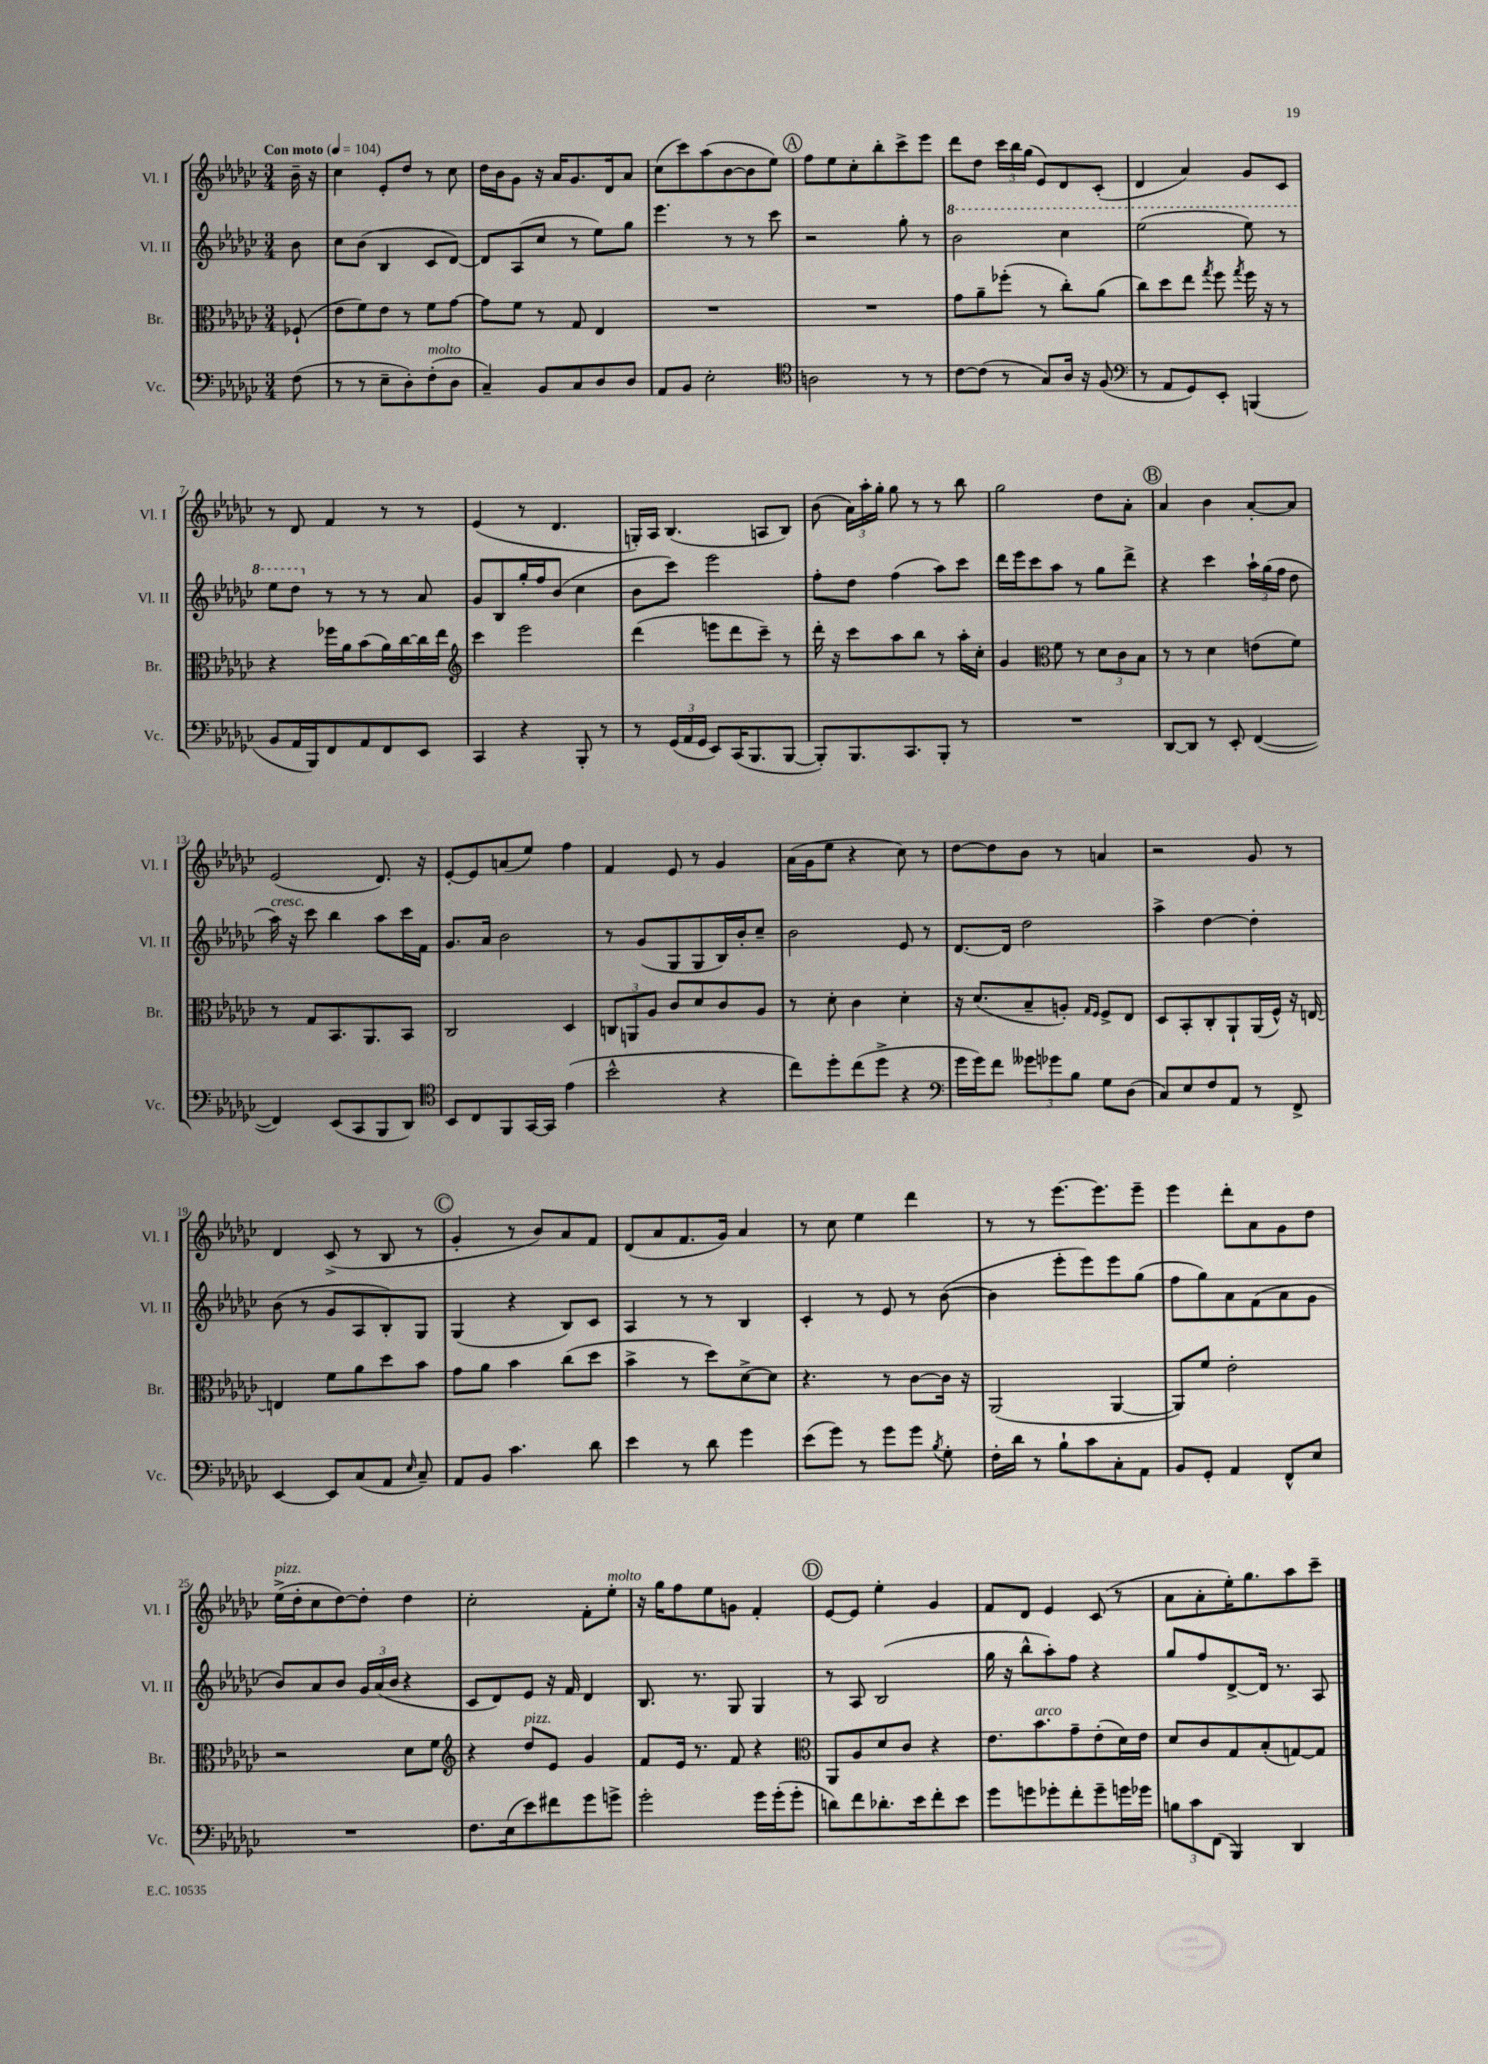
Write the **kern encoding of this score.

**kern	**kern	**kern	**kern
*staff4	*staff3	*staff2	*staff1
*clefF4	*clefC3	*clefG2	*clefG2
*k[b-e-a-d-g-c-]	*k[b-e-a-d-g-c-]	*k[b-e-a-d-g-c-]	*k[b-e-a-d-g-c-]
*M3/4	*M3/4	*M3/4	*M3/4
*MM104	*MM104	*MM104	*MM104
(8F	(8F-`	8b-	16b-~
.	.	.	16r
=	=	=	=
8r	8e-	8cc-	4cc-
8r	8f)	(8b-	.
8E-~	8e-	4B-	8e-'
8D-')	8r	.	8dd-
(8F'	8f	8c-	8r
8D-	[8g-	[8d-)	8cc-
=	=	=	=
4C-~)	8g-]	8d-]	16dd-
.	.	.	16b-
.	8f	(8A-	8g-
8BB-	8r	8cc-	16r
.	.	.	16a-
8C-	8G-	8r	8.g-
8D-	4E-	8ee-)	.
.	.	.	16d-
8D-	.	8gg-	8a-
=	=	=	=
8AA-	2.r	4.eee-	(8cc-
8BB-	.	.	8ccc-)
2E-'	.	.	(8aa-
.	.	8r	[8b-
.	.	8r	8b-]
.	.	8ccc-	8ee-)
=	=	=	=
*clefC4	*	*	*
2A	2.r	2r	8ff
.	.	.	8ee-
.	.	.	8cc-'
.	.	.	8bb-'
8r	.	8gg-'	8ccc-^
8r	.	8r	8eee-
=	=	=	=
[8c-	8g-	2bb-	8ddd-
(8c-]	8a-~	.	8dd-
8r	(8ff-'	.	24ccc-
.	.	.	24bb-
.	.	.	(24gg-
8G-)	8r	.	8e-)
16A-	8cc-')	4ccc-	8d-
16r	.	.	.
(8F	(8a-	.	(8c-'
=	=	=	=
*clefF4	*	*	*
8r	8cc-)	(2eee-	4d-
8AA-	8dd-	.	.
8GG-)	8ee-	.	4a-)
.	8qgg-	.	.
8EE-'	8ff	.	.
.	8qgg-	.	.
(4BBB	16ff	8eee-)	8g-
.	16r	.	.
.	8r	8r	8c-
=	=	=	=
8BB-	4r	8eee-	8r
16AA-	.	8ddd-	8d-
16BBB-)	.	.	.
8FF	16ff-	8r	4f
.	16a-	.	.
8AA-	(8b-	8r	.
8FF	16a-)	8r	8r
.	[16cc-	.	.
8EE-	16cc-]	8a-	8r
.	16ee-	.	.
=	=	=	=
*	*clefG2	*	*
4CC-	4ccc-	8g-	(4e-
.	.	8B-	.
4r	2eee-	16gg-'	8r
.	.	16ff	.
.	.	(8b-	4.d-
8BBB-'	.	4cc-	.
8r	.	.	.
=	=	=	=
8r	(4ddd-	8b-	16G')
.	.	.	16A-
(24GG-	.	8ccc-)	(4.B-
24AA-	.	.	.
24GG-	.	.	.
8EE-)	8eee	2eee-	.
(16CC-	8ddd-	.	.
8.BBB-	.	.	.
.	8ccc-~)	.	8A
[8BBB-	8r	.	8B-)
=	=	=	=
8BBB-'])	16ddd-'	8ff'	(8b-
.	16r	.	.
8.BBB-	8ccc-	8dd-	24a-)
.	.	.	24aa-'
.	.	.	24gg-'
.	8aa-	(4ff	8gg-
8.CC-	.	.	.
.	8bb-	.	8r
8BBB-'	8r	8aa-)	8r
8r	16aa-'	8ccc-	8bb-
.	16cc-'	.	.
=	=	=	=
2.r	4g-	16ddd-	2gg-
.	.	16eee-	.
.	.	8ccc-	.
*	*clefC3	*	*
.	8f	8aa-	.
.	8r	8r	.
.	12d-	8gg-	8dd-
.	12c-	.	.
.	.	8ddd-^	8a-'
.	12B-	.	.
=	=	=	=
[8DD-	8r	4r	4a-
8DD-]	8r	.	.
8r	4d-	4ccc-	4b-
8EE-'	.	.	.
([4FF	(8e	24aa-`	[8a-'
.	.	(24gg-	.
.	.	24ff	.
.	8f)	8dd-	8a-]
=	=	=	=
4FF])	8r	16aa-)	(2e-
.	.	16r	.
.	8G-	8ccc-	.
(8EE-	8.BB-	4bb-	.
8CC-	.	.	.
.	8.AA-	.	.
8BBB-	.	8aa-	8.d-)
8DD-)	8BB-	16ccc-	.
.	.	16f	16r
=	=	=	=
*clefC4	*	*	*
8BB-	2C-	8.g-	[8e-'
8C-	.	.	8e-]
.	.	16a-	.
8FF	.	2b-	(8a
[16GG-	.	.	8ee-)
16GG-]	.	.	.
(4e-	4D-	.	4ff
=	=	=	=
2b-^^	12C	8r	4f
.	12AA	.	.
.	.	(8g-	.
.	12A-	.	.
.	8c-	8G-	8e-
.	8d-	8G-	8r
4r	8c-	16B-)	4g-
.	.	16b-'	.
.	8A-	8cc-~	.
=	=	=	=
8cc-)	8r	2b-	(16a-
.	.	.	16g-
8dd-'	8d-'	.	8ee-
(8cc-	4c-	.	4r
8dd-^	.	.	.
4r	4d-'	8e-	8cc-)
.	.	8r	8r
=	=	=	=
*clefF4	*	*	*
16g-	16r	[8.d-	[8dd-
16g-)	(8.d-	.	.
8f	.	.	8dd-]
.	.	16d-]	.
12g--	8B-~	2dd-	8b-
12g-	.	.	.
.	8A')	.	8r
12B-	.	.	.
.	16qqG-	.	.
.	16qqF	.	.
8G-	8F^	.	4a
(8D-	8E-	.	.
=	=	=	=
8C-)	8D-	4aa-^	2r
8E-	8BB-'	.	.
8F	8C-'	[4dd-	.
8AA-	8AA-`	.	.
8r	(16AA-	4dd-']	8g-
.	16F^^)	.	.
8FF^	16r	.	8r
.	[16E	.	.
=	=	=	=
[4EE-	4E]	(8b-	4d-
.	.	8r	.
8EE-]	8f	8g-	(8c-^
(8C-	8a-	8A-	8r
8AA-	8dd-	8B-')	8B-
16qqE-	.	.	.
8C-~)	8b-	8G-	8r
=	=	=	=
8AA-	8g-	(4G-	4g-'
8BB-	8a-	.	.
4.c-	4b-	4r	8r
.	.	.	8b-)
.	(8cc-	8B-)	8a-
8d-	8dd-	8c-	8f
=	=	=	=
4e-	4b-^	4A-	(8d-
.	.	.	8a-
8r	8r	8r	8.f
8d-	8dd-)	8r	.
.	.	.	16g-)
4g-	[8d-^	4B-	4a-
.	8d-]	.	.
=	=	=	=
(8e-	4.r	4c-'	8r
8g-)	.	.	8cc-
8r	.	8r	4ee-
8g-	8r	8e-	.
8g-	[8c-	8r	4ddd-
8qB-	.	.	.
8G-'	16c-]	([8b-	.
.	16r	.	.
=	=	=	=
16F'	(2AA-	4b-]	8r
16d-	.	.	.
8r	.	.	8r
8B-`	.	8eee-'	[8.eee-
8c-	.	8eee-)	.
.	.	.	8.eee-]
8C-'	[4AA-	8eee-	.
8AA-	.	(8gg-	8eee-~
=	=	=	=
8BB-	8AA-])	8ff	4eee-
8GG-'	8f	8gg-)	.
4AA-	2e-'	8a-	8ddd-'
.	.	(8f	8a-
8FF^^	.	8a-	8g-
8E-	.	8g-	8dd-
=	=	=	=
2.r	2r	8b-)	(16ee-^
.	.	.	16dd-'
.	.	8a-	8cc-
.	.	8b-	[8dd-)
.	.	24g-	8dd-']
.	.	(24a-	.
.	.	24b-	.
.	8d-	4r	4dd-
.	8f	.	.
=	=	=	=
*	*clefG2	*	*
8.F	4r	8c-	2cc-'
.	.	8d-)	.
(16E-	.	.	.
8e-)	8dd-	8e-	.
8f#	8e-	16r	.
.	.	16f	.
8g-	4g-	4d-	8f'
8g^	.	.	8ee-'
=	=	=	=
2g-'	8f	8.B-	16r
.	.	.	16gg-
.	16e-	.	8ff
.	8.r	8.r	.
.	.	.	8ee-
.	8f	8G-	8g
16g-	4r	4G-	4f'
(16g-'	.	.	.
8g-'	.	.	.
=	=	=	=
*	*clefC3	*	*
8d)	8AA-	8r	[8e-
8f	8A-	8A-	8e-]
8.d-'	8d-	(2B-	4ee-'
.	8c-	.	.
16e-	.	.	.
8f'	4r	.	4g-
8e-	.	.	.
=	=	=	=
8g-	8.e-	16gg-	8f
.	.	16r	.
8g	.	8bb-^^	8d-
.	8.b-	.	.
8g-'	.	8aa-')	4e-
8f'	8g-~	8ff	.
8g-~	(8e-'	4r	(8c-
16g	16d-)	.	8r
16g-	16e-	.	.
=	=	=	=
12B	8d-	8gg-	8a-
12c-	.	.	.
.	8c-	8ff	8a-'
(12FF	.	.	.
4BBB-)	8G-	[8d-^	16ee-')
.	.	.	8.gg-
.	(8B-'	16d-]	.
.	.	8.r	.
4DD-	[8G)	.	8aa-
.	8G]	8A-	8ccc-~
==	==	==	==
*-	*-	*-	*-
